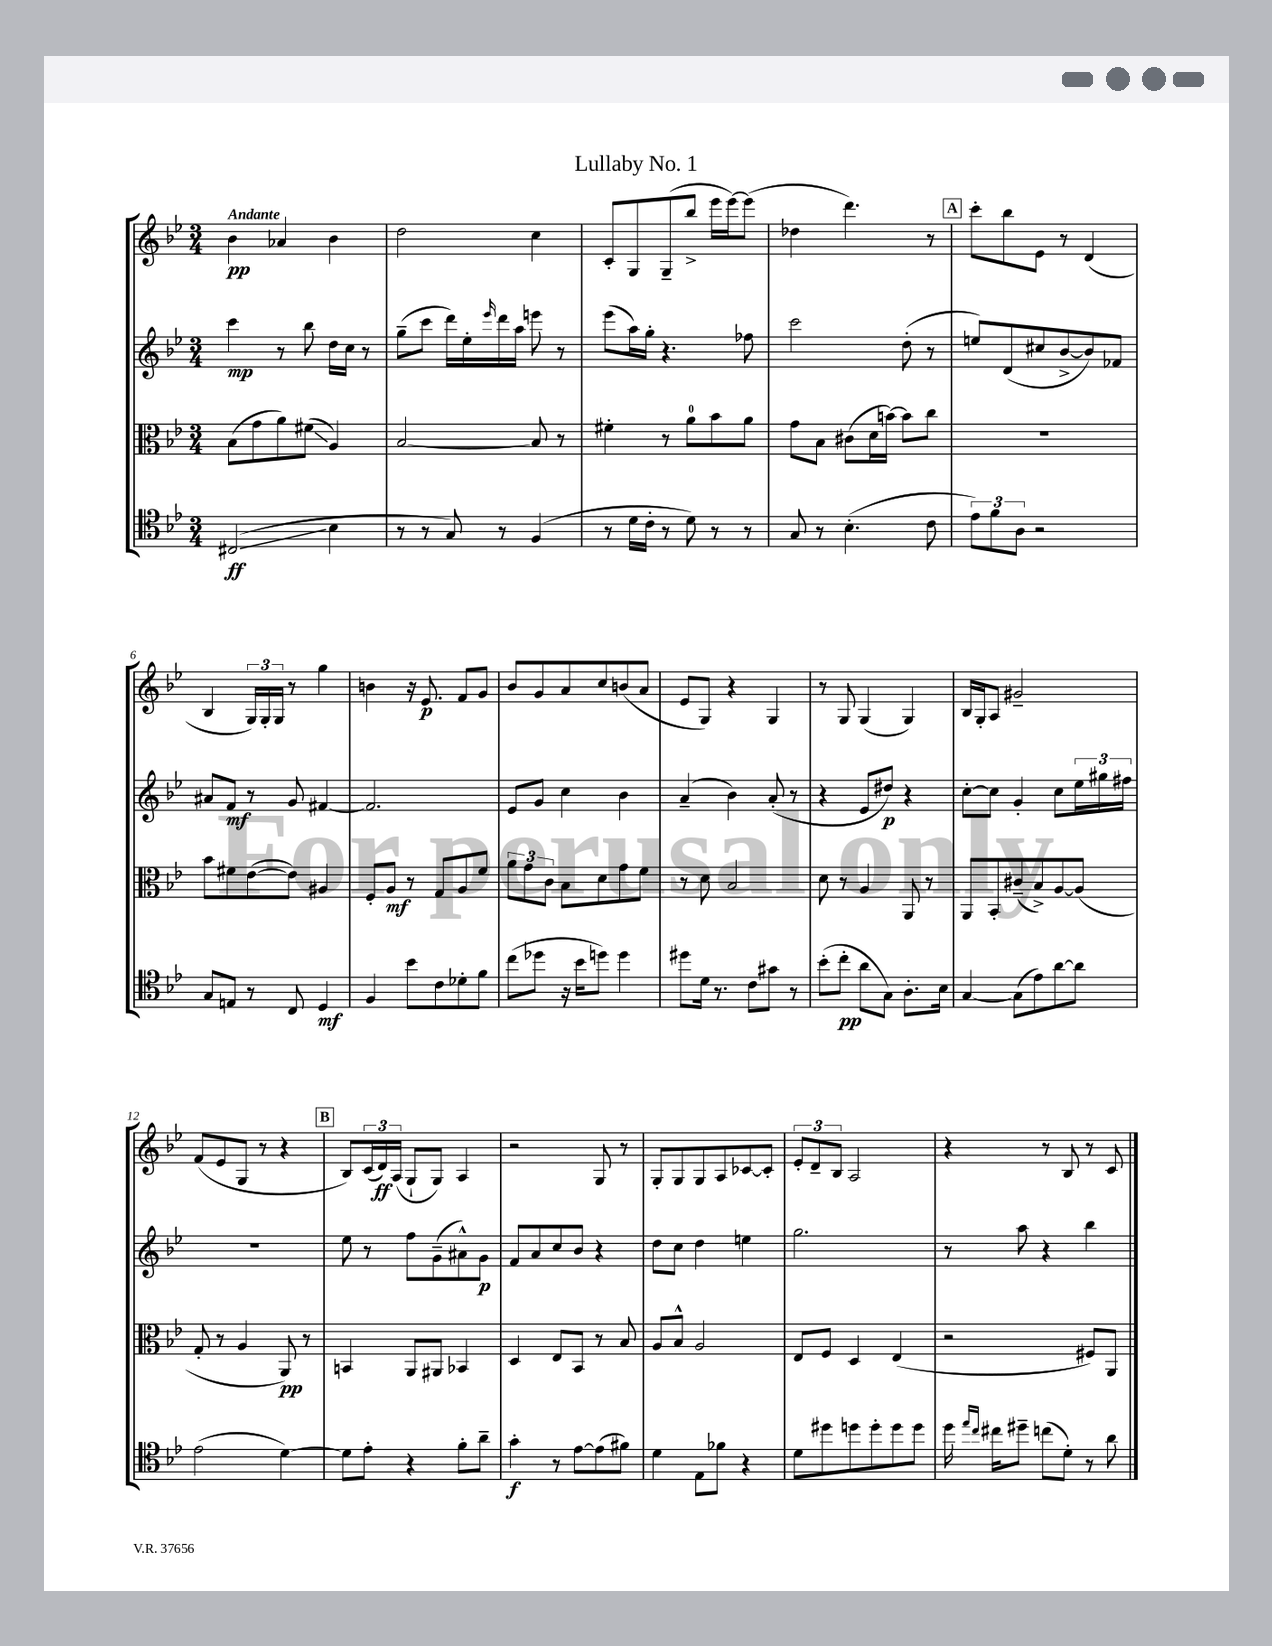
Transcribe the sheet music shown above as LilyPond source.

\header { title = "Lullaby No. 1" }
<<
\new StaffGroup <<
\new Staff = "s0" {
    \clef treble \key bes \major \numericTimeSignature \time 3/4 \tempo "Andante"
    bes'4\pp aes'4 bes'4 |
    d''2 c''4 |
    c'8-. g8 g8--( bes''8-> ees'''16 ees'''16~) ees'''8( |
    des''4 d'''4.) r8 |
    \mark \markup { \box "A" } c'''8-. bes''8 ees'8 r8 d'4( |
    bes4 \tuplet 3/2 { g16) g16-. g16 } r8 g''4 |
    b'4 r16 ees'8.\p f'8 g'8 |
    bes'8 g'8 a'8 c''8 b'8( a'8 |
    ees'8 g8) r4 g4 |
    r8 g8 g4( g4) |
    bes16 g16-. a8 gis'2-- |
    f'8( ees'8 g8 r8 r4 |
    \mark \markup { \box "B" } bes8) \tuplet 3/2 { c'16( d'16\ff) a16( } g8-! g8) a4 |
    r2 g8 r8 |
    g8-. g8 g8 a8 ces'8~ ces'8-. |
    \tuplet 3/2 { ees'8-. d'8-- bes8 } a2 |
    r4 r8 bes8 r8 c'8 \bar "|." |
}
\new Staff = "s1" {
    \clef treble \key bes \major \numericTimeSignature \time 3/4
    c'''4\mp r8 bes''8 d''16 c''16 r8 |
    g''8--( c'''8 d'''16) ees''16-. \grace { ees'''16 } d'''16 a''16 e'''8 r8 |
    ees'''8( a''16) g''16-. r4. fes''8 |
    c'''2 d''8-.( r8 |
    \mark \markup { \box "A" } e''8) d'8( cis''8 bes'8~-> bes'8) fes'8 |
    ais'8 f'8\mf r8 g'8 fis'4~ |
    fis'2. |
    ees'8 g'8 c''4 bes'4 |
    a'4--( bes'4) a'8-.( r8 |
    r4 ees'8 dis''8\p) r4 |
    c''8~-. c''8 g'4-. c''8 \tuplet 3/2 { ees''16 gis''16 fis''16 } |
    R2. |
    \mark \markup { \box "B" } ees''8 r8 f''8 g'8--( ais'8-^) g'8\p |
    f'8 a'8 c''8 bes'8 r4 |
    d''8 c''8 d''4 e''4 |
    g''2. |
    r8 a''8 r4 bes''4 \bar "|." |
}
\new Staff = "s2" {
    \clef alto \key bes \major \numericTimeSignature \time 3/4
    bes8( g'8 a'8) fis'8\glissando( a4) |
    bes2~ bes8 r8 |
    fis'4-. r8 a'8-0 bes'8 a'8 |
    g'8 bes8 cis'8( d'16 b'16~) b'8 c''8 |
    \mark \markup { \box "A" } R2. |
    bes'8 fis'8 ees'8~( ees'8) ais4 |
    f8-. a8\mf r8 g8 a8 f'8 |
    \tuplet 3/2 { a'8 g'8 c'8 } bes8 d'8 g'8 f'8 |
    r8 d'8 bes2 |
    d'8 r8 a4 a,8 r8 |
    a,8 bes,8-. cis'8--( bes8->) a8~ a8( |
    g8-. r8 a4 a,8\pp) r8 |
    \mark \markup { \box "B" } b,4 a,8 ais,8 bes,4 |
    d4 ees8 bes,8 r8 bes8 |
    a8 bes8-^ a2 |
    ees8 f8 d4 ees4( |
    r2 fis8) a,8 \bar "|." |
}
\new Staff = "s3" {
    \clef tenor \key bes \major \numericTimeSignature \time 3/4
    cis2\glissando\ff( bes4 |
    r8 r8 g8) r8 f4( |
    r8 d'16 c'16-. r8 d'8) r8 r8 |
    g8 r8 bes4.-.( c'8 |
    \mark \markup { \box "A" } \tuplet 3/2 { ees'8) f'8 a8 } r2 |
    g8 e8 r8 c8 d4\mf |
    f4 bes'8 c'8 des'8-. f'8 |
    c''8( des''8 r16 bes'16 d''8) d''4 |
    dis''8 d'16 r8. c'8 gis'8 r8 |
    bes'8-.( c''8-.\pp a'8 g8) a8.-. bes16 |
    g4~ g8( ees'8) a'8~ a'8 |
    ees'2( d'4~) |
    \mark \markup { \box "B" } d'8 ees'8-. r4 f'8-. a'8-- |
    g'4-.\f r8 ees'8~ ees'8( fis'8) |
    d'4 ees8 fes'8 r4 |
    d'8 dis''8 d''8 d''8-. d''8 d''8 |
    d''16 \grace { ees''16 c''16 } cis''16 dis''8-- c''8( d'8-.) r8 a'8 \bar "|." |
}
>>
>>
